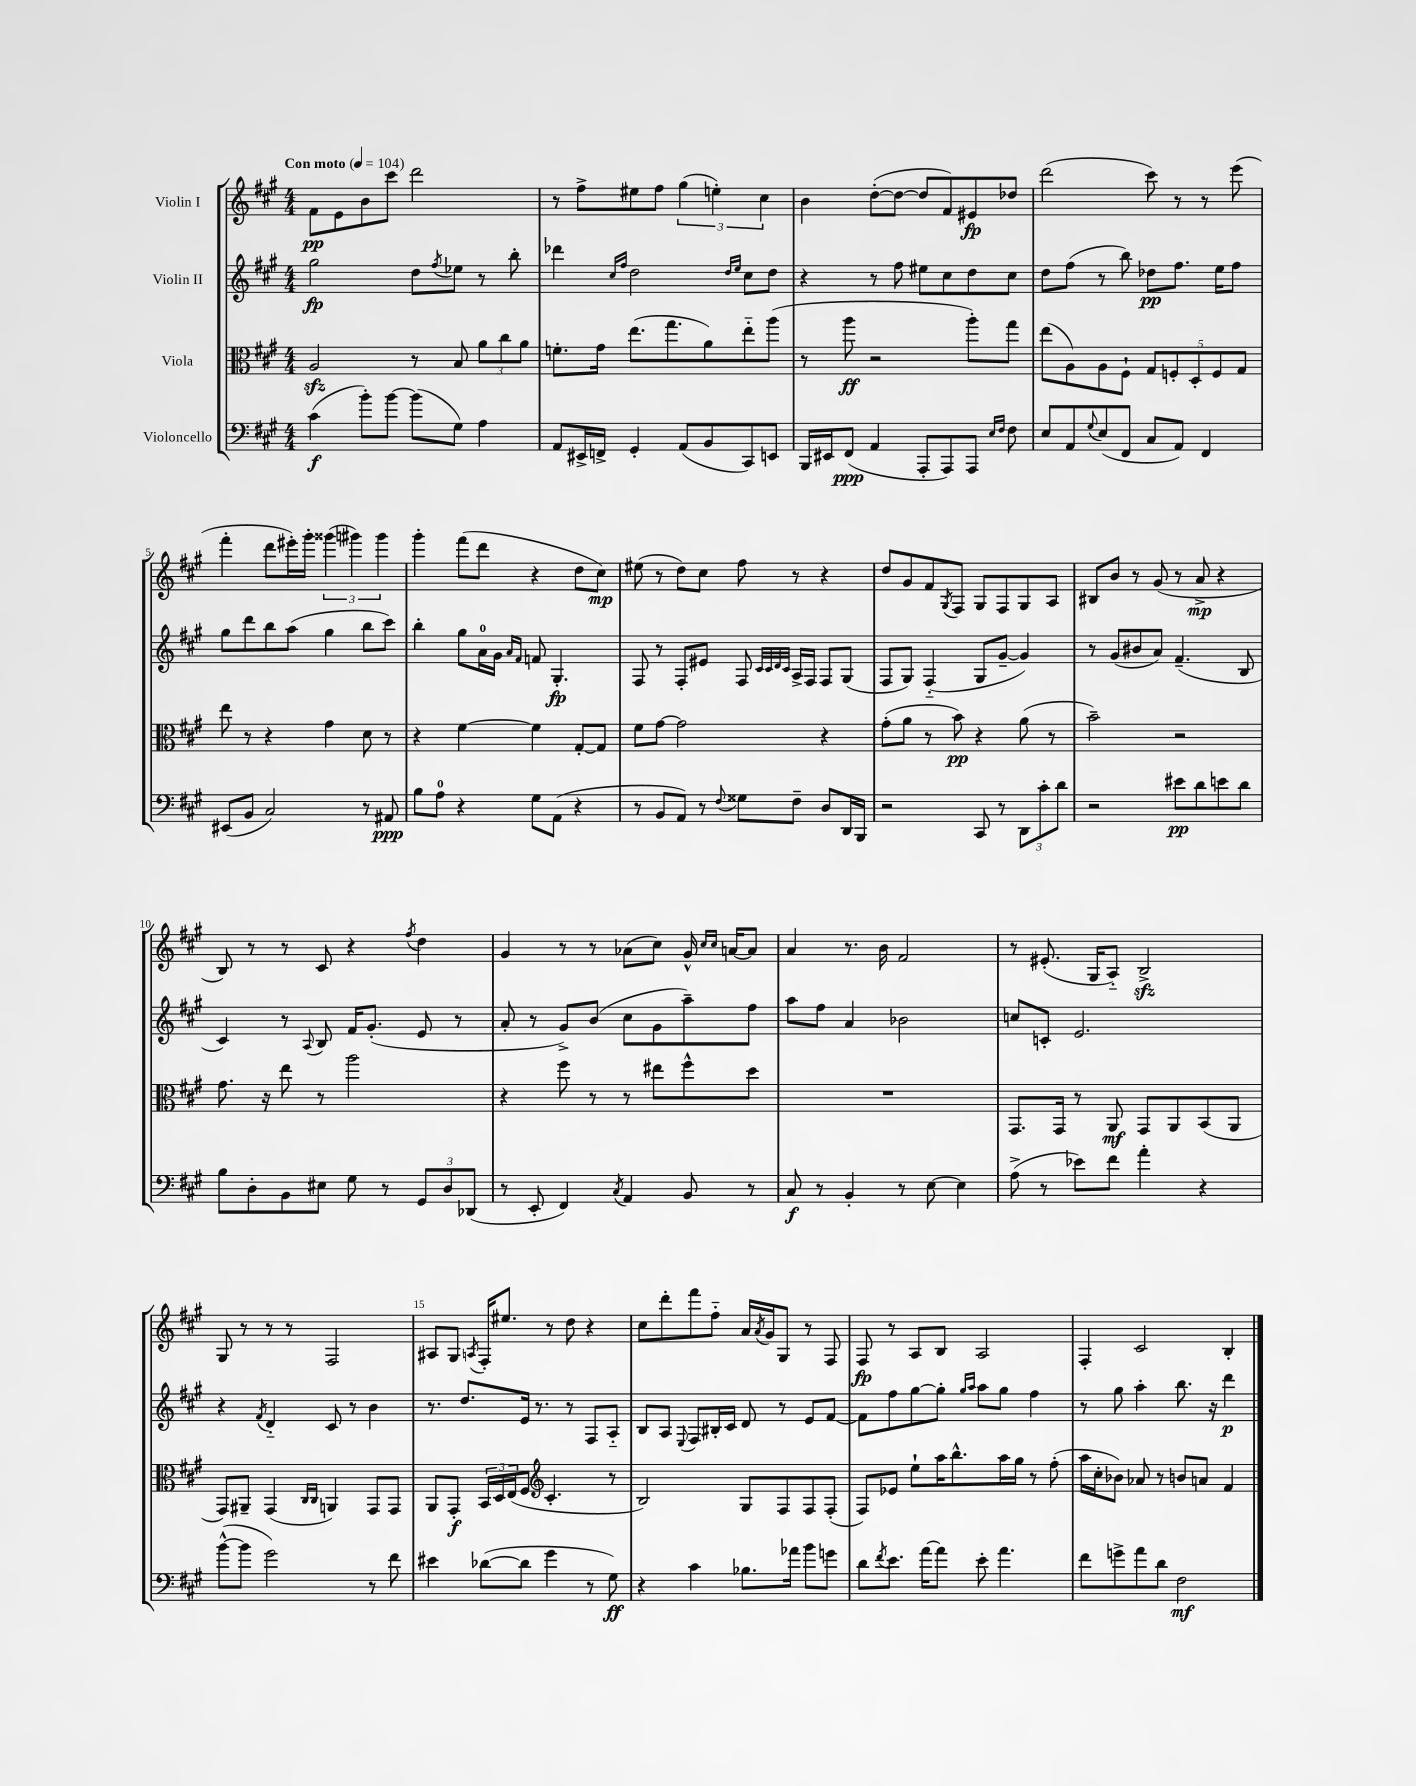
<<
\new StaffGroup <<
\new Staff = "s0" \with { instrumentName = "Violin I" } {
    \clef treble \key a \major \numericTimeSignature \time 4/4 \tempo "Con moto" 4 = 104
    fis'8\pp e'8 b'8 cis'''8 d'''2 |
    r8 fis''8-> eis''8 fis''8 \tuplet 3/2 { gis''4( e''4-.) cis''4 } |
    b'4 d''8~-.( d''8~ d''8 fis'8) eis'8\fp des''8 |
    d'''2( cis'''8) r8 r8 e'''8( |
    fis'''4-. d'''8 eis'''16-.) gis'''16-. \tuplet 3/2 { gisis'''4( gis'''4) gis'''4 } |
    gis'''4-. fis'''8( d'''8 r4 d''8 cis''8\mp) |
    eis''8( r8 d''8) cis''8 fis''8 r8 r4 |
    d''8 gis'8 fis'8 \acciaccatura { gis8 } fis8 gis8 fis8 gis8 a8 |
    bis8 b'8 r8 gis'8( r8 a'8->\mp r4 |
    b8) r8 r8 cis'8 r4 \acciaccatura { fis''8 } d''4 |
    gis'4 r8 r8 aes'8( cis''8) gis'16-^ \grace { cis''16 cis''16 } a'16~ a'8 |
    a'4 r8. b'16 fis'2 |
    r8 eis'8.-.( gis16 a8-_) b2->\sfz |
    gis8 r8 r8 r8 fis2 |
    ais8 gis8 \acciaccatura { a8 } fis16-. eis''8. r8 d''8 r4 |
    cis''8 d'''8-. fis'''8 fis''8-_ a'16 \acciaccatura { a'8 } gis'16 gis8 r8 fis8 |
    fis8\fp r8 a8 b8 a2 |
    fis4-. cis'2 b4-. \bar "|." |
}
\new Staff = "s1" \with { instrumentName = "Violin II" } {
    \clef treble \key a \major \numericTimeSignature \time 4/4
    gis''2\fp d''8 \acciaccatura { fis''8 } ees''8 r8 b''8-. |
    des'''4 \grace { cis''16 fis''16 } d''2 \grace { d''16 e''16 } cis''8 d''8 |
    r4 r8 fis''8 eis''8 cis''8 d''8 cis''8 |
    d''8 fis''8( r8 b''8) des''8\pp fis''8. e''16 fis''8 |
    gis''8 d'''8 b''8 a''8( gis''4 b''8 cis'''8) |
    b''4-. gis''8 a'16-0 gis'16 \grace { a'16 fis'16 } f'8 gis4.-.\fp |
    fis8 r8 fis8-. eis'8 fis8 \grace { cis'32 cis'32 d'32 cis'32 } a16-> fis16 fis8 gis8( |
    fis8 gis8) fis4-_( gis8 gis'8~-- gis'4) |
    r8 gis'8( bis'8 a'8) fis'4.--( b8 |
    cis'4) r8 \appoggiatura { a8 } b8 fis'16 gis'8.-.( e'8 r8 |
    a'8-. r8 gis'8->) b'8( cis''8 gis'8 a''8--) fis''8 |
    a''8 fis''8 a'4 bes'2 |
    c''8 c'8-. e'2. |
    r4 \acciaccatura { fis'8 } d'4-_ cis'8 r8 b'4 |
    r8. d''8. e'16 r8. r8 fis8 a8-_ |
    b8 a8 \appoggiatura { e8 } fis8 bis16-. cis'16 d'8 r8 e'8 fis'8~ |
    fis'8 fis''8 gis''8~ gis''8-. \grace { gis''16 a''16 } a''8 gis''8 fis''4 |
    r8 gis''8 a''4-. b''8. r16 d'''4\p \bar "|." |
}
\new Staff = "s2" \with { instrumentName = "Viola" } {
    \clef alto \key a \major \numericTimeSignature \time 4/4
    a2\sfz r8 b8 \tuplet 3/2 { a'8 cis''8 a'8 } |
    f'8.-. gis'16 e''8.( gis''8. a'8) e''8-_ a''8( |
    r8 a''8\ff r2 a''8-.) gis''8 |
    e''8( a8) a8 fis8-! \tuplet 5/4 { gis8 f8-. d8-. f8 gis8 } |
    e''8 r8 r4 gis'4 d'8 r8 |
    r4 fis'4~ fis'4 gis8~-. gis8 |
    fis'8 gis'8~ gis'2 r4 |
    gis'8-.( a'8 r8 b'8\pp) r4 a'8( r8 |
    b'2--) r2 |
    gis'8. r16 e''8 r8 a''2 |
    r4 fis''8 r8 r8 eis''8 fis''8-^ d''8 |
    R1 |
    gis,8. gis,16 r8 a,8\mf gis,8 a,8 b,8( a,8 |
    gis,8) ais,8-- gis,4( \grace { cis16 cis16 } a,4) gis,8 gis,8 |
    a,8 gis,8-.\f \tuplet 3/2 { b,16 d16 e16( } fis8 \clef treble cis'4.-. r8 |
    b2) gis8 fis8 fis8 fis8-.( |
    fis8) ees'8 e''8-! a''16 b''8.-^ a''16 gis''16 r8 fis''8-.( |
    a''16 cis''16-. bes'8) aes'8 r8 b'8 a'8 fis'4 \bar "|." |
}
\new Staff = "s3" \with { instrumentName = "Violoncello" } {
    \clef bass \key a \major \numericTimeSignature \time 4/4
    cis'4\f( b'8-.) b'8~ b'8( gis8) a4 |
    a,8 eis,16-> f,16-> gis,4-. a,8( b,8 cis,8) e,8 |
    b,,16 eis,16 fis,8\ppp( a,4 a,,8-. a,,8) a,,8 \grace { e16 fis16 } fis8 |
    e8 a,8 \appoggiatura { gis8 } e8( fis,8 cis8 a,8) fis,4 |
    eis,8( b,8 cis2) r8 ais,8\ppp |
    b8 a8-0 r4 gis8 a,8( r4 |
    r8 b,8 a,8) r8 \appoggiatura { fis8 } gisis8 fis8-- d8 d,16 b,,16 |
    r2 cis,8 r8 \tuplet 3/2 { d,8 cis'8-. d'8 } |
    r2 eis'8\pp d'8 e'8 d'8 |
    b8 d8-. b,8 eis8 gis8 r8 \tuplet 3/2 { gis,8 d8 des,8( } |
    r8 e,8-. fis,4) \acciaccatura { cis8 } a,4 b,8 r8 |
    cis8\f r8 b,4-. r8 e8~ e4 |
    a8->( r8 ees'8) fis'8 a'4-. r4 |
    b'8~-^( b'8 gis'2) r8 fis'8 |
    eis'4 des'8~( des'8 gis'4 r8 gis8\ff) |
    r4 cis'4 bes8. aes'16 b'8 g'8 |
    d'8 \acciaccatura { fis'8 } e'8. a'16~ a'8 e'8-. a'4. |
    fis'8 g'8-> a'8 d'8 fis2\mf \bar "|." |
}
>>
>>
\layout { \context { \Score \override BarNumber.break-visibility = ##(#f #t #t) barNumberVisibility = #(every-nth-bar-number-visible 5) } }
